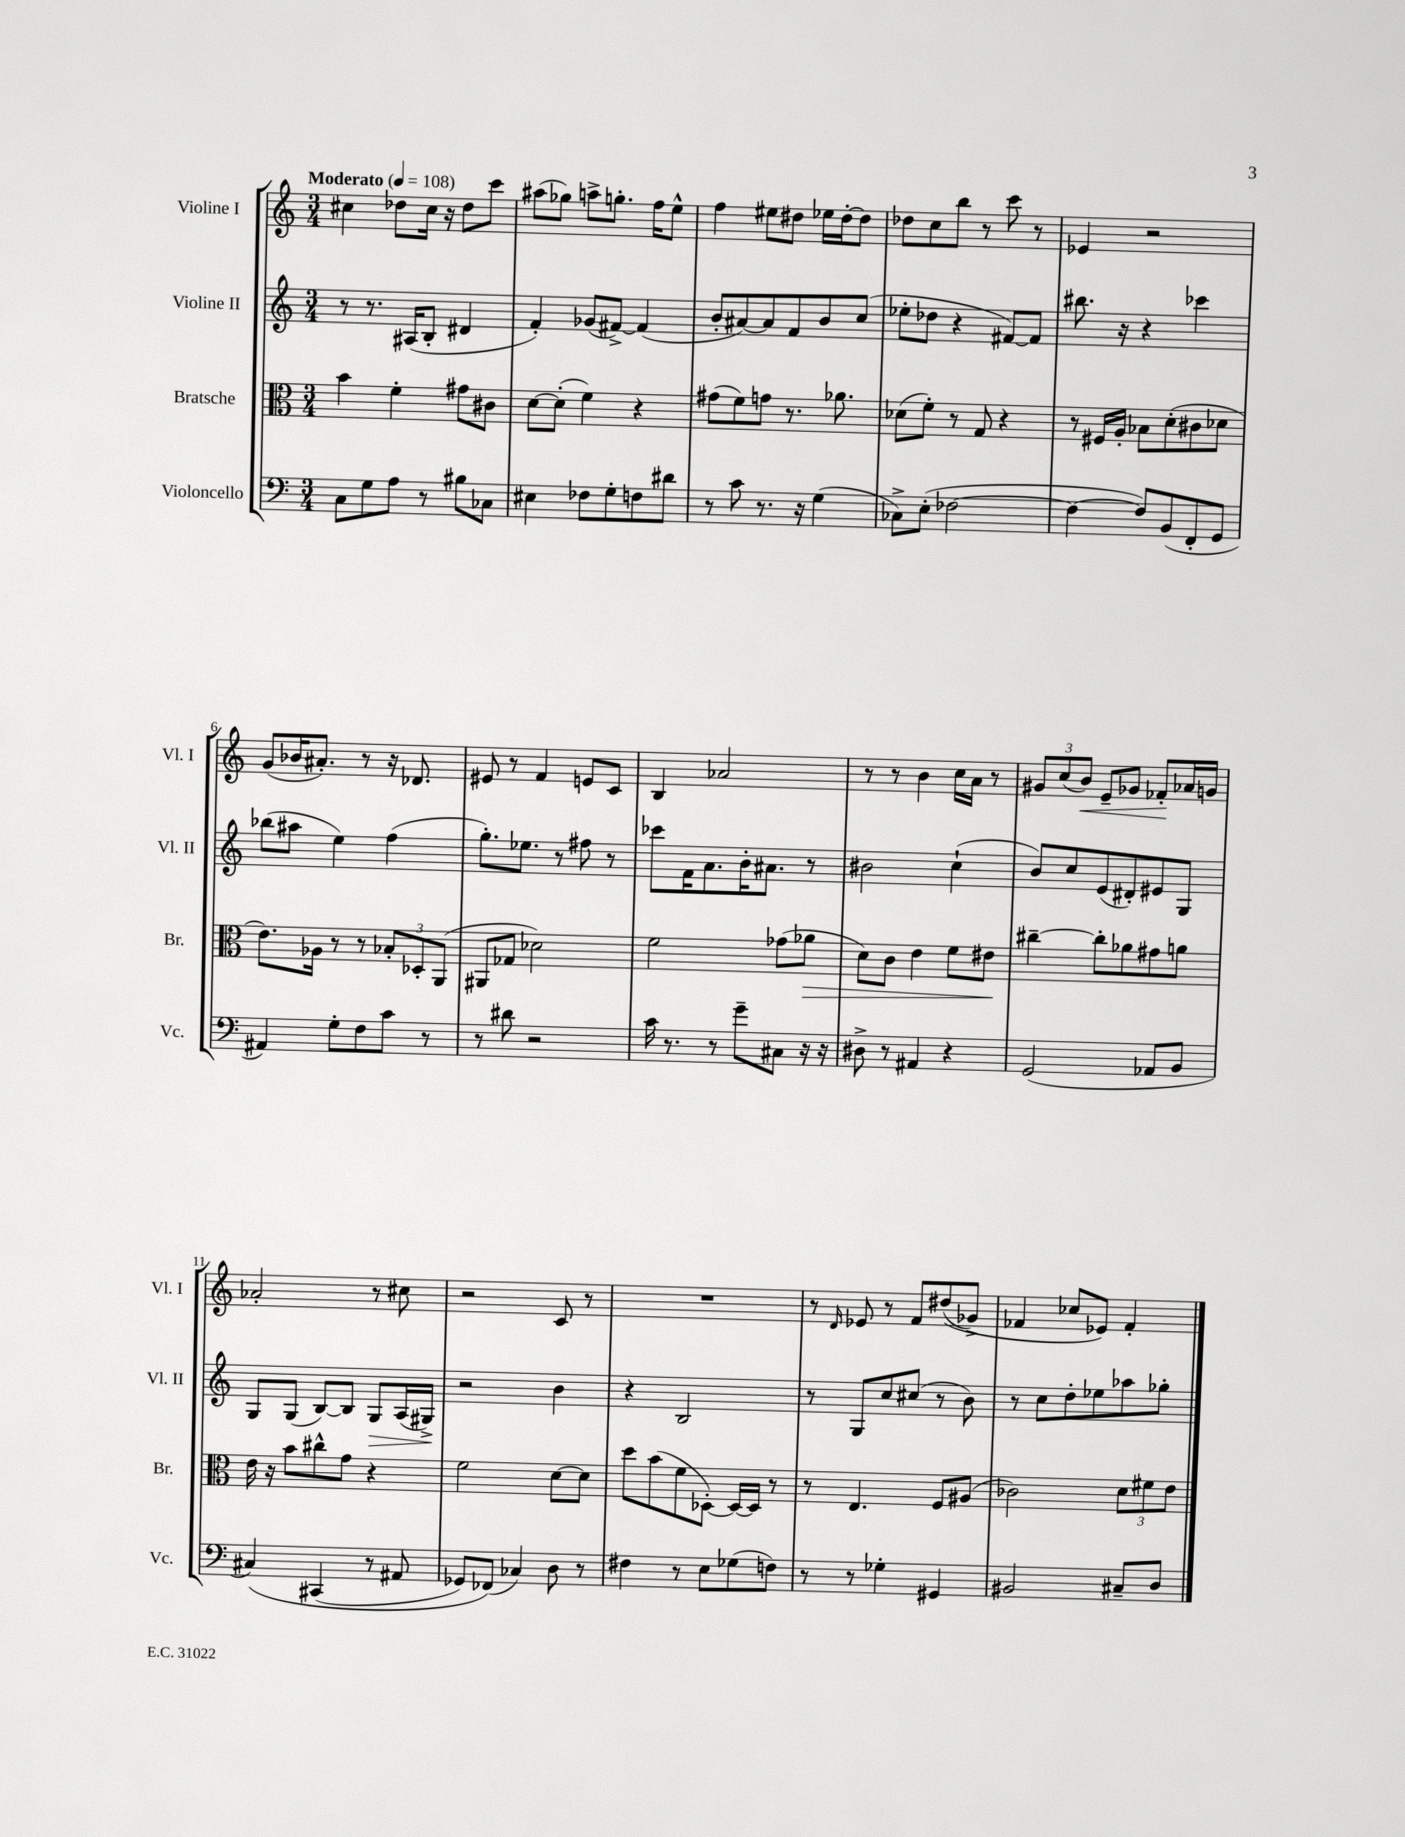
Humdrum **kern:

**kern	**kern	**kern	**kern
*staff4	*staff3	*staff2	*staff1
*clefF4	*clefC3	*clefG2	*clefG2
*k[]	*k[]	*k[]	*k[]
*M3/4	*M3/4	*M3/4	*M3/4
*MM108	*MM108	*MM108	*MM108
8C	4b	8r	4cc#
8G	.	8.r	.
8A	4f'	.	8dd-
.	.	(16A#	.
8r	.	8B'	16cc#
.	.	.	16r
8B#	8g#	4d#	8dd-
8C-	8c#	.	8ccc
=	=	=	=
4E#	[8d	4f')	(8aa#
.	(8d']	.	8gg-)
8F-	4f)	(8g-	8aa^
8G'	.	[8f#^)	8.gg'
8F	4r	(4f#]	.
.	.	.	16ff
8d#	.	.	8ee^^
=	=	=	=
8r	(8g#	8b'	4ff
8c	8f)	[8a#)	.
8.r	8g	8a#]	8ee#
.	8.r	8f	8dd#
16r	.	.	.
(4G	.	8b	16ee-
.	8.a-	.	[16dd#'
.	.	(8cc	8dd#]
=	=	=	=
8C-^)	(8d-	8ee-'	8dd-
(8E'	8f')	8dd-	8cc
[2F-	8r	4r	8bb
.	8G	.	8r
.	4r	[8f#)	8ccc
.	.	8f#]	8r
=	=	=	=
4F-_	8r	8.bb#	4e-
.	16F#	.	.
.	16A'	16r	.
8F-])	8B-	4r	2r
(8BB	(8d'	.	.
8FF'	8c#	4ccc-	.
8GG	8d-	.	.
=	=	=	=
4AA#)	8.e)	(8bb-	(8g
.	.	8aa#	16b-
.	16A-	.	8.a#')
8G'	8r	4ee)	.
8F	8r	.	8r
8c	12B-'	(4ff	16r
.	.	.	8.d-
.	12D-'	.	.
8r	.	.	.
.	(12AA	.	.
=	=	=	=
8r	8AA#	8.gg')	8e#
8d#	8G-	.	8r
.	.	8.ee-	.
2r	2d-)	.	4f
.	.	8r	.
.	.	8ff#	8e
.	.	8r	8c
=	=	=	=
16c	2f	8ccc-	4B
8.r	.	.	.
.	.	16f	.
.	.	8.a	.
8r	.	.	2a-
8g~	.	16b'	.
.	.	8.a#	.
8C#	(8g-	.	.
16r	8a-	8r	.
16r	.	.	.
=	=	=	=
8D#^	8d)	2b#	8r
8r	8c	.	8r
4AA#	4e	.	4b
4r	8f	(4cc`	16cc
.	.	.	16a
.	8e#	.	8r
=	=	=	=
(2GG	[4cc#~	8b)	12g#
.	.	.	(12cc
.	.	8cc	.
.	.	.	12b)
.	8cc#']	(8e	8e~
.	8a-	8d#')	8g-
8AA-	8g#	8e#	8f-'
8BB	8a	8G	16a-
.	.	.	16g
=	=	=	=
&(4C#)	16e	8G	2a-'
.	16r	.	.
.	8b	(8G	.
(4CC#	8cc#^^	[8B)	.
.	8g	8B]	.
8r	4r	8G	8r
8AA#	.	(16A	8cc#
.	.	16G#^)	.
=	=	=	=
8GG-)	2f	2r	2r
(8FF-&)	.	.	.
4C-)	.	.	.
8D	[8d	4b	8c
8r	8d]	.	8r
=	=	=	=
4F#	8dd	4r	2.r
.	(8b	.	.
8r	8f	2B	.
8E	[8D-')	.	.
(8G-	16D-_	.	.
.	16D-]	.	.
8F)	8r	.	.
=	=	=	=
8r	8r	8r	8r
.	.	.	16qqd
8r	4.E	8G	8e-
4G-'	.	8cc	8r
.	.	(8cc#	8f
4GG#	8F	8r	&((8dd#
.	(8A#	8b)	8g-^)
=	=	=	=
2BB#	2c-)	8r	4f-
.	.	8cc	.
.	.	8dd'	8cc-
.	.	8ee-	8e-&)
8C#~	12d	8aa-	4f-'
.	12f#	.	.
8D	.	8gg-'	.
.	12e	.	.
==	==	==	==
*-	*-	*-	*-
